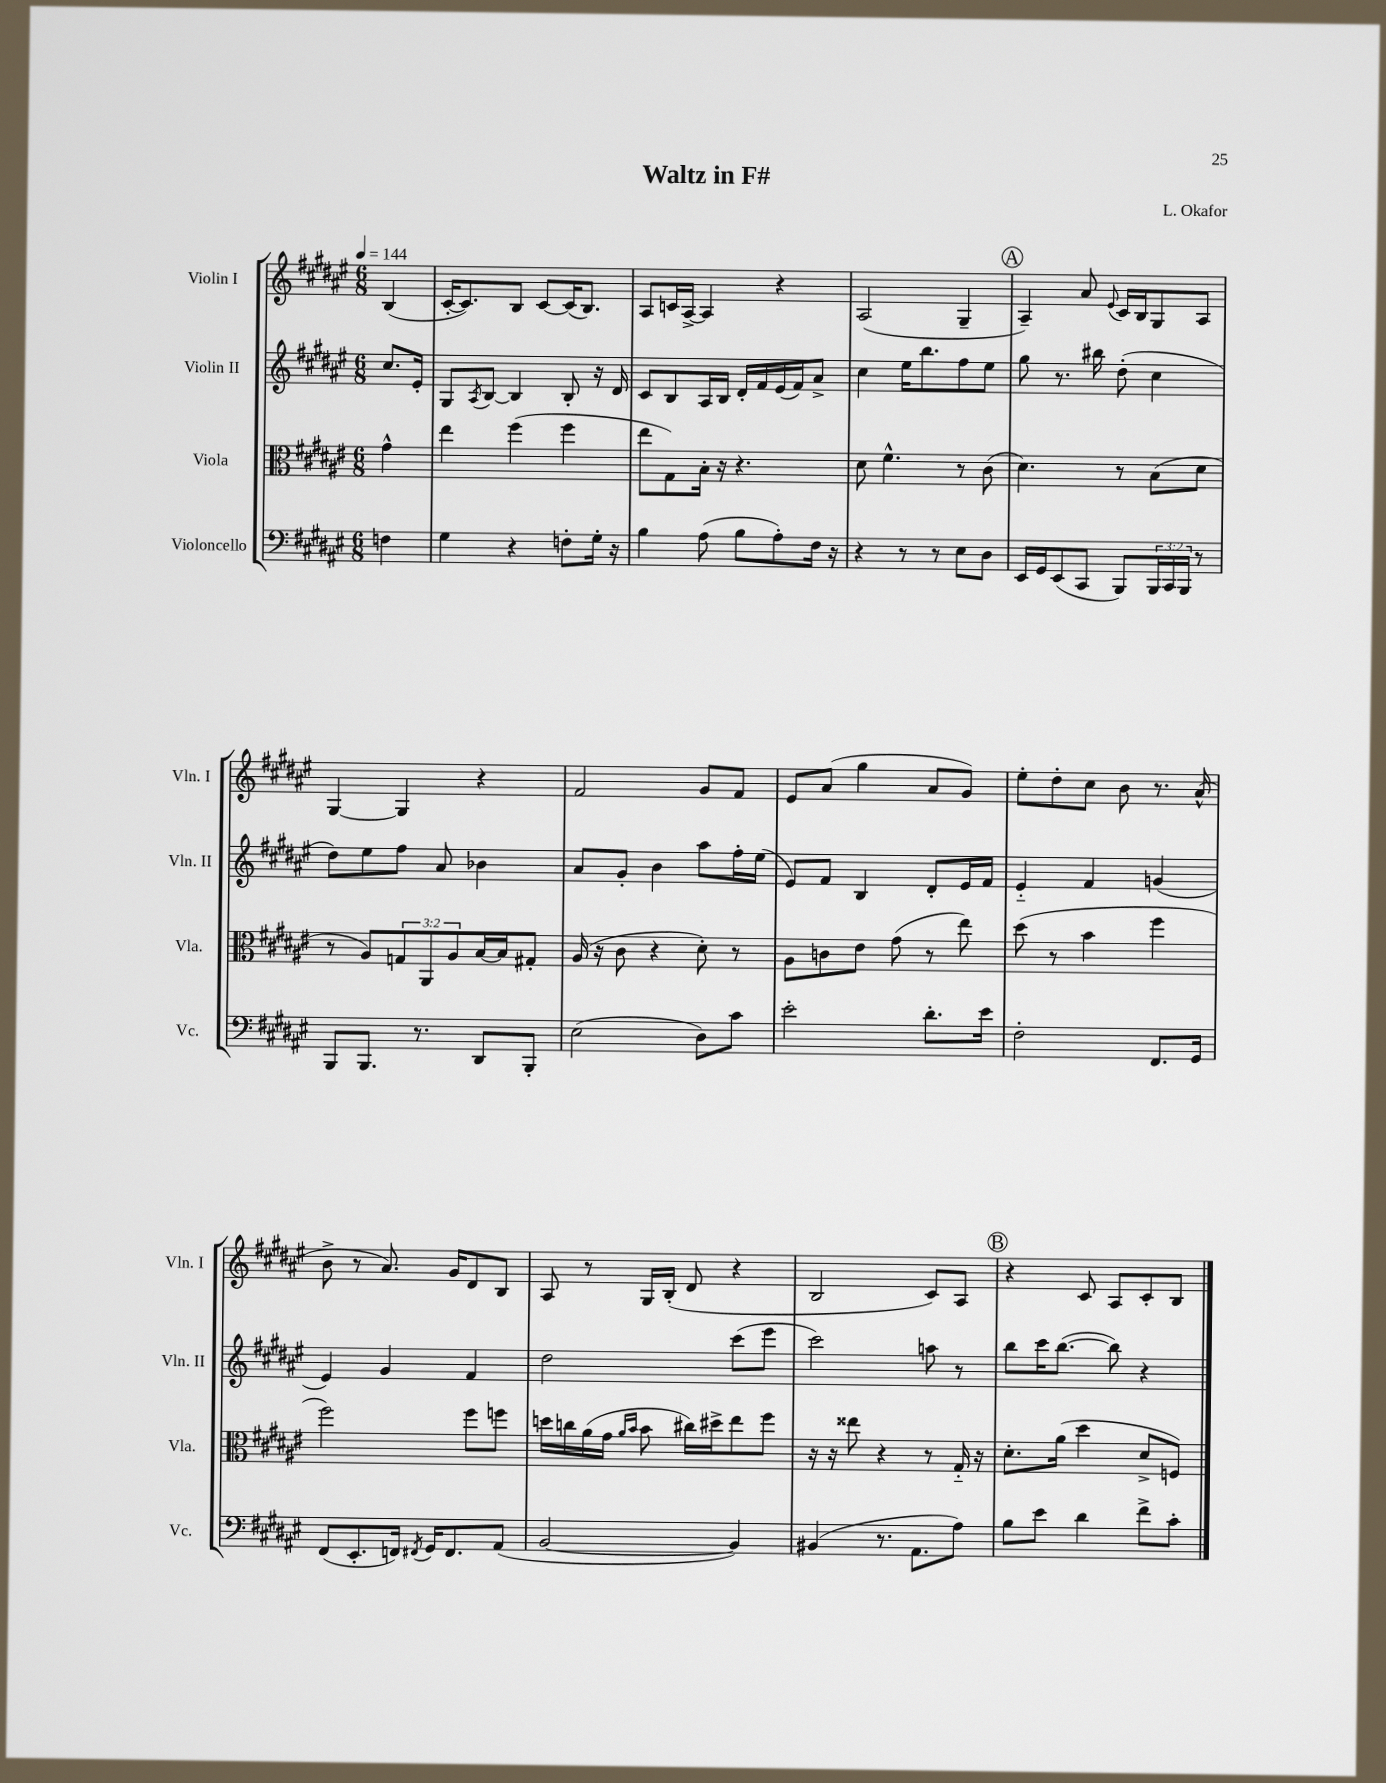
\header { title = "Waltz in F#" composer = "L. Okafor" }
<<
\new StaffGroup <<
\new Staff = "s0" \with { instrumentName = "Violin I" shortInstrumentName = "Vln. I" } {
    \clef treble \key fis \major \numericTimeSignature \time 6/8 \partial 4 \tempo 4 = 144
    b4( |
    cis'16~-. cis'8.) b8 cis'8~ cis'16( b8.) |
    ais8 c'16 ais16~-> ais4 r4 |
    ais2( gis4-- |
    \mark \markup { \circle "A" } ais4--) ais'8 \appoggiatura { eis'8 } cis'16 b16 gis8 ais8 |
    gis4~ gis4 r4 |
    fis'2 gis'8 fis'8 |
    eis'8 ais'8( gis''4 ais'8 gis'8) |
    eis''8-. dis''8-. cis''8 b'8 r8. ais'16-^( |
    b'8-> r8 ais'8.) gis'16 dis'8 b8 |
    ais8 r8 gis16 b16-.( dis'8 r4 |
    b2 cis'8) ais8 |
    \mark \markup { \circle "B" } r4 cis'8 ais8 cis'8-. b8 \bar "|." |
}
\new Staff = "s1" \with { instrumentName = "Violin II" shortInstrumentName = "Vln. II" } {
    \clef treble \key fis \major \numericTimeSignature \time 6/8 \partial 4
    cis''8. eis'16-. |
    gis8 \acciaccatura { ais8 } b8~ b4 b8-. r16 dis'16 |
    cis'8 b8 ais16 b16 dis'16-. fis'16 eis'16( fis'16) ais'8-> |
    cis''4 eis''16 b''8. fis''8 eis''8 |
    \mark \markup { \circle "A" } gis''8 r8. bis''16 dis''8-.( cis''4 |
    dis''8) eis''8 fis''8 ais'8 bes'4 |
    ais'8 gis'8-. b'4 ais''8 fis''16-. eis''16( |
    eis'8) fis'8 b4 dis'8-. eis'16 fis'16 |
    eis'4-_ fis'4 g'4( |
    eis'4) gis'4 fis'4 |
    dis''2 cis'''8( eis'''8 |
    cis'''2) a''8 r8 |
    \mark \markup { \circle "B" } b''8 cis'''16 b''8.~( b''8) r4 \bar "|." |
}
\new Staff = "s2" \with { instrumentName = "Viola" shortInstrumentName = "Vla." } {
    \clef alto \key fis \major \numericTimeSignature \time 6/8 \override Staff.TupletNumber.text = #tuplet-number::calc-fraction-text \partial 4
    gis'4-^ |
    eis''4 fis''4( fis''4 |
    eis''8 gis8) b16-. r16 r4. |
    dis'8 fis'4.-^ r8 cis'8( |
    \mark \markup { \circle "A" } dis'4.) r8 b8( dis'8 |
    r8 ais8) \tuplet 3/2 { g8 ais,8 ais8 } b16~ b16 gis8-. |
    ais16( r16 cis'8 r4 dis'8-.) r8 |
    ais8 c'8 eis'8 gis'8( r8 eis''8) |
    dis''8( r8 b'4 fis''4 |
    fis''2) fis''8 f''8 |
    d''16 c''16 ais'16( gis'16 \grace { ais'16 b'16 } b'8 cis''16) dis''16-> eis''8 fis''8 |
    r16 r16 eisis''8 r4 r8 gis16-_ r16 |
    \mark \markup { \circle "B" } dis'8.-. ais'16( dis''4 dis'8-> f8) \bar "|." |
}
\new Staff = "s3" \with { instrumentName = "Violoncello" shortInstrumentName = "Vc." } {
    \clef bass \key fis \major \numericTimeSignature \time 6/8 \override Staff.TupletNumber.text = #tuplet-number::calc-fraction-text \partial 4
    f4 |
    gis4 r4 f8-. gis16-. r16 |
    b4 ais8( b8 ais8-.) fis16 r16 |
    r4 r8 r8 eis8 dis8 |
    \mark \markup { \circle "A" } eis,16 gis,16 eis,8( cis,8 b,,8) \tuplet 3/2 { b,,16 cis,16 b,,16 } r8 |
    b,,8 b,,8. r8. dis,8 b,,8-. |
    eis2( dis8) cis'8 |
    eis'2-. dis'8.-. eis'16 |
    fis2-. fis,8. gis,16 |
    fis,8( eis,8.-. f,16) \acciaccatura { fis,8 } gis,16 fis,8. ais,8( |
    b,2~ b,4) |
    bis,4( r8. ais,8. ais8) |
    \mark \markup { \circle "B" } b8 eis'8 dis'4 fis'8-> cis'8-. \bar "|." |
}
>>
>>
\layout { \context { \Score \remove "Bar_number_engraver" } }
